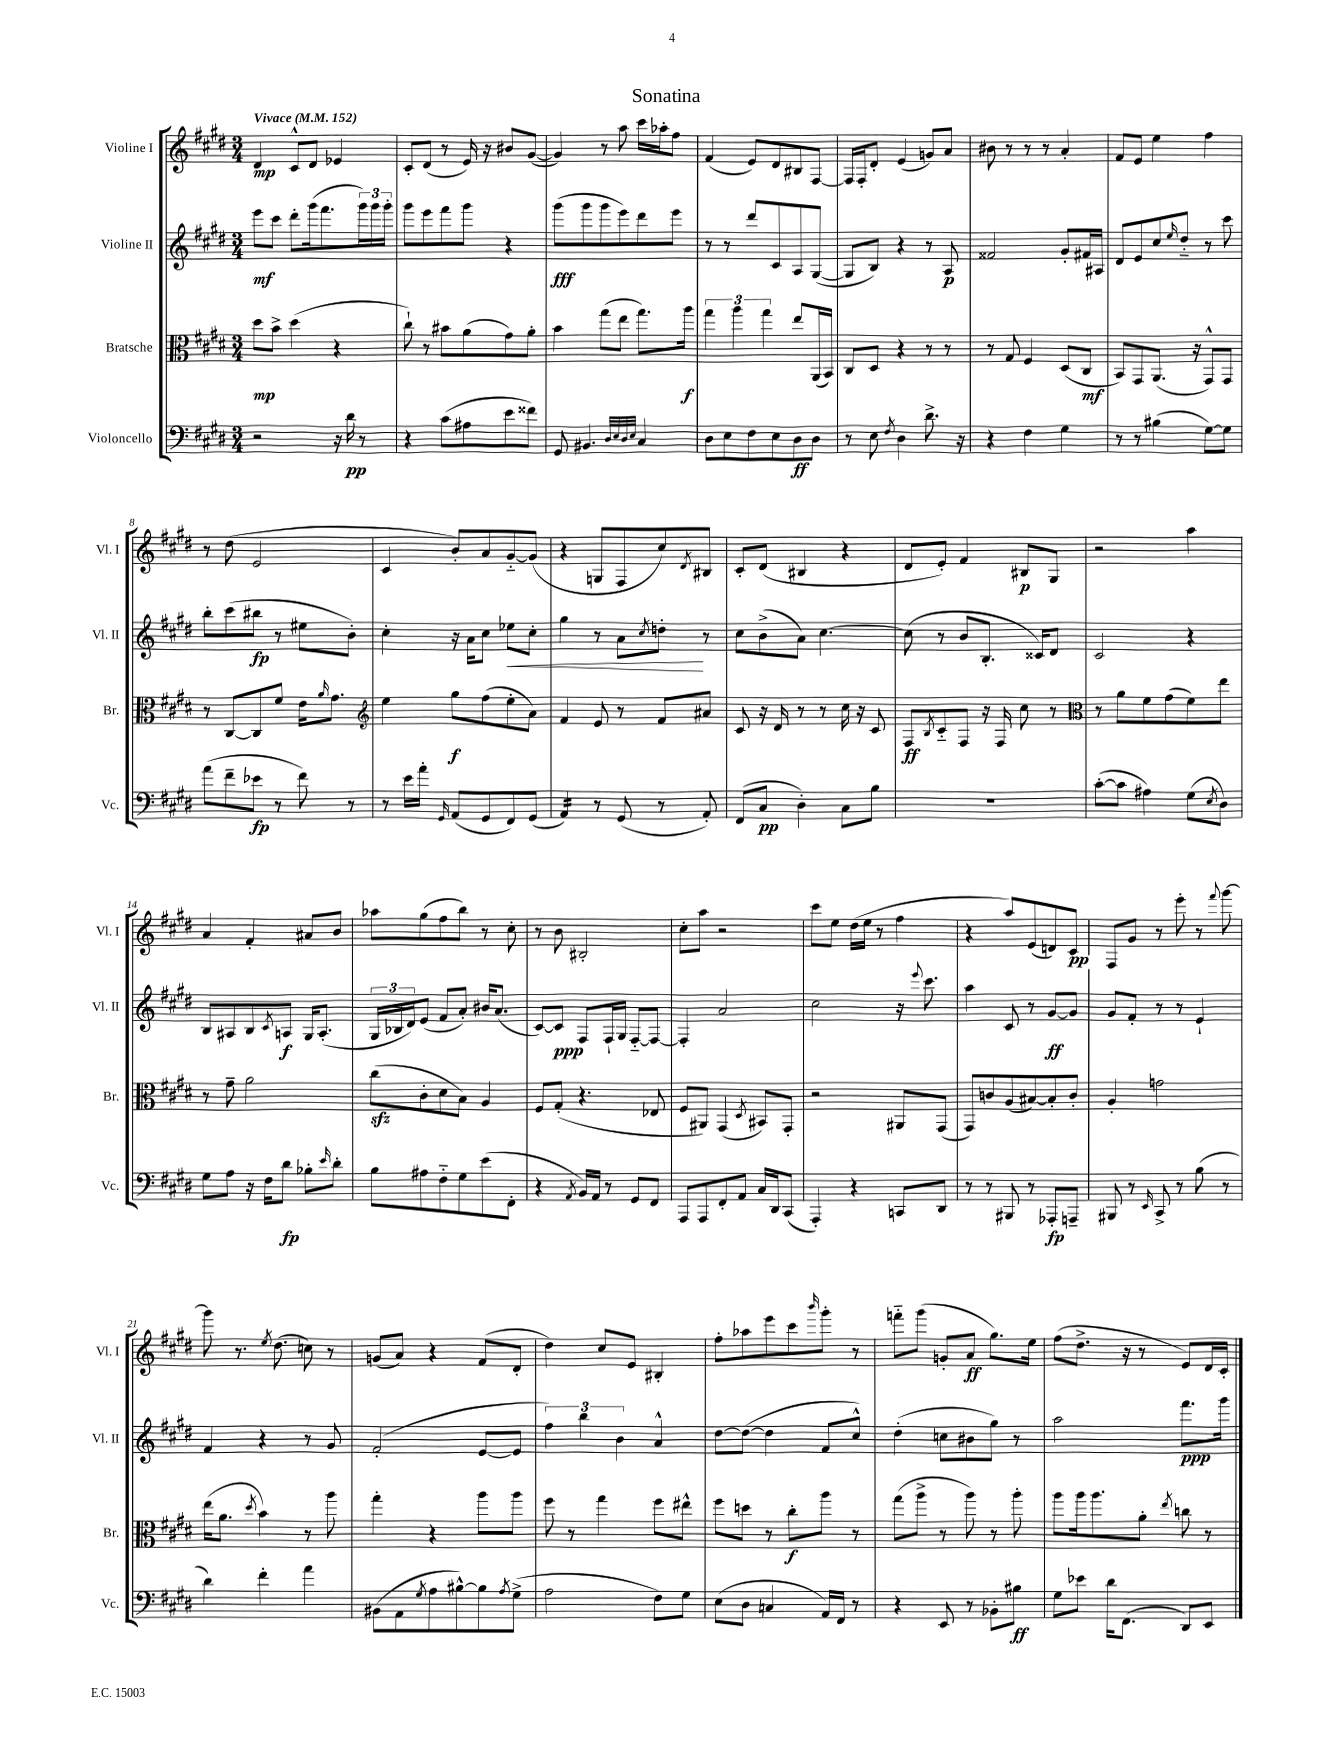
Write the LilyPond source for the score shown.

\header { title = "Sonatina" }
<<
\new StaffGroup <<
\new Staff = "s0" \with { instrumentName = "Violine I" shortInstrumentName = "Vl. I" } {
    \clef treble \key e \major \numericTimeSignature \time 3/4 \tempo "Vivace" 4 = 152
    dis'4\mp cis'8-^ dis'8 ees'4 |
    cis'8-. dis'8( r8 e'16) r16 bis'8 gis'8~( |
    gis'4) r8 a''8 cis'''16 aes''16-. fis''8 |
    fis'4( e'8) dis'8 bis8 fis8~ |
    fis16 fis16-. dis'8-. e'4( g'8) a'8 |
    bis'8 r8 r8 r8 a'4-. |
    fis'8 e'8 e''4 fis''4 |
    r8 dis''8( e'2 |
    cis'4 b'8-.) a'8 gis'8~-_ gis'8( |
    r4 g8 fis8 cis''8) \acciaccatura { dis'8 } bis8 |
    cis'8-. dis'8( bis4 r4 |
    dis'8 e'8-.) fis'4 bis8\p gis8 |
    r2 a''4 |
    a'4 fis'4-. ais'8 b'8 |
    aes''8 gis''8( fis''8 b''8) r8 cis''8-. |
    r8 b'8 bis2-. |
    cis''8-. a''8 r2 |
    cis'''8 e''8 dis''16( e''16 r8 fis''4 |
    r4 a''8) e'8( d'8) cis'8\pp |
    fis8 gis'8 r8 e'''8-. r8 \appoggiatura { fis'''8 } gis'''8~ |
    gis'''8 r8. \acciaccatura { e''8 } dis''8.( c''8) r8 |
    g'8( a'8) r4 fis'8( dis'8-. |
    dis''4) cis''8 e'8 bis4-. |
    fis''8-. aes''8 e'''8 cis'''8 \grace { b'''16 } gis'''8-. r8 |
    f'''8-_ gis'''8( g'8-. a'8\ff gis''8.) e''16 |
    fis''8( dis''8.-> r16 r8 e'8) dis'16 cis'16-. \bar "|." |
}
\new Staff = "s1" \with { instrumentName = "Violine II" shortInstrumentName = "Vl. II" } {
    \clef treble \key e \major \numericTimeSignature \time 3/4
    e'''8\mf cis'''8 dis'''8-. gis'''16( fis'''8. \tuplet 3/2 { gis'''16) gis'''16 gis'''16-. } |
    gis'''8 e'''8 fis'''8 gis'''8 r4 |
    gis'''8\fff( gis'''8 gis'''8 e'''8) dis'''8 e'''8 |
    r8 r8 dis'''8 cis'8 a8 gis8~( |
    gis8 b8) r4 r8 a8\p |
    fisis'2 gis'8-. fis'16 ais16 |
    dis'8 e'8 cis''8 \grace { e''16 } dis''8-_ r8 cis'''8 |
    b''8-. cis'''8( bis''8\fp r8 eis''8 b'8-.) |
    cis''4-. r16 a'16 cis''8 ees''8\< cis''8-. |
    gis''4 r8 a'8 \acciaccatura { cis''8 } d''8-.\! r8 |
    cis''8 b'8->( a'8) cis''4.~ |
    cis''8( r8 b'8 b8.-. cisis'16) dis'8 |
    cis'2 r4 |
    b8 ais8 b8 \acciaccatura { cis'8 } a8\f gis16 a8.-.( |
    \tuplet 3/2 { gis16 bes16 dis'16) } e'8( fis'8 a'8-.) bis'16 a'8.( |
    cis'8~) cis'8\ppp fis8 fis16-! gis16 fis8~-_ fis8~ |
    fis4-. a'2 |
    cis''2 r16 \appoggiatura { e'''8 } cis'''8. |
    a''4 cis'8 r8 gis'8~\ff gis'8 |
    gis'8 fis'8-. r8 r8 e'4-! |
    fis'4 r4 r8 gis'8 |
    fis'2-.( e'8~ e'8 |
    \tuplet 3/2 { fis''4) b''4 b'4 } a'4-^ |
    dis''8~ dis''8~( dis''4 fis'8 cis''8-^) |
    dis''4-.( c''8 bis'8 gis''8) r8 |
    a''2 fis'''8.\ppp gis'''16 \bar "|." |
}
\new Staff = "s2" \with { instrumentName = "Bratsche" shortInstrumentName = "Br." } {
    \clef alto \key e \major \numericTimeSignature \time 3/4
    dis''8\mp b'8-> dis''4( r4 |
    cis''8-!) r8 bis'8 a'8( gis'8) a'8-. |
    b'4 gis''8( e''8 gis''8.) a''16\f |
    \tuplet 3/2 { gis''4 a''4 gis''4 } e''8 a,16( b,16) |
    cis8 dis8 r4 r8 r8 |
    r8 gis8 fis4 dis8( cis8\mf |
    b,8) gis,8 a,8.( r16 gis,8-^) gis,8 |
    r8 cis8~ cis8 fis'8 e'16 \grace { a'16 } gis'8. |
    \clef treble e''4 gis''8\f fis''8( e''8-. a'8) |
    fis'4 e'8 r8 fis'8 ais'8 |
    cis'8 r16 dis'16 r8 r8 cis''16 r16 cis'8 |
    fis8\ff \acciaccatura { b8 } cis'8-_ fis8 r16 fis16 cis''8 r8 |
    \clef alto r8 a'8 fis'8 gis'8( fis'8) e''8 |
    r8 gis'8-- a'2 |
    cis''8\sfz( cis'8-. dis'8 b8) a4 |
    fis8 gis8-.( r4. ees8 |
    fis8 ais,8) gis,4( \acciaccatura { dis8 } bis,8) gis,8-. |
    r2 ais,8 gis,8( |
    gis,8) c'8 a8( bis8~) bis8-. c'8-. |
    a4-. g'2 |
    e''16( a'8. \acciaccatura { dis''8 } b'4) r8 a''8 |
    gis''4-. r4 a''8 a''8 |
    fis''8 r8 gis''4 fis''8 eis''8-^ |
    fis''8 d''8 r8 cis''8-.\f a''8 r8 |
    gis''8( a''8-> r8 a''8) r8 a''8-. |
    a''8 a''16 a''8. a'8-. \acciaccatura { e''8 } c''8 r8 \bar "|." |
}
\new Staff = "s3" \with { instrumentName = "Violoncello" shortInstrumentName = "Vc." } {
    \clef bass \key e \major \numericTimeSignature \time 3/4
    r2 r16 dis'16\pp r8 |
    r4 cis'8( ais8 e'8 fisis'8) |
    gis,8 bis,4. \grace { dis32 e32 dis32 e32 } cis4 |
    dis8 e8 fis8 e8 dis8\ff dis8 |
    r8 e8 \acciaccatura { fis8 } dis4 dis'8.-> r16 |
    r4 fis4 gis4 |
    r8 r8 bis4( gis8~) gis8 |
    a'8( fis'8-- ees'8\fp r8 fis'8) r8 |
    r8 e'16 a'16-. \grace { gis,16 } a,8( gis,8 fis,8) gis,8( |
    a,4:16) r8 gis,8( r8 a,8-.) |
    fis,8( cis8\pp dis4-.) cis8 b8 |
    R2. |
    cis'8~-.( cis'8 ais4) gis8( \acciaccatura { e8 } dis8) |
    gis8 a8 r16 fis16 dis'8\fp bes8-. \grace { e'16 } dis'8-. |
    b8 ais8 fis8-_ gis8 e'8( fis,8-. |
    r4 \acciaccatura { a,8 } b,16) a,16 r8 gis,8 fis,8 |
    a,,8 a,,8 fis,8-. a,8 cis16 dis,16 cis,8( |
    a,,4-.) r4 c,8 dis,8 |
    r8 r8 bis,,8 r8 aes,,8-.\fp a,,8-- |
    bis,,8 r8 \grace { e,16 } cis,8-> r8 b8( r8 |
    dis'4) fis'4-. a'4 |
    bis,8( a,8 \acciaccatura { gis8 } a8 bis8~-^) bis8 \acciaccatura { a8 } gis8->( |
    a2 fis8) gis8 |
    e8( dis8 c4 a,16) fis,16 r8 |
    r4 e,8 r8 bes,8-. bis8\ff |
    gis8 ees'8 dis'16 fis,8.( dis,8) e,8 \bar "|." |
}
>>
>>
